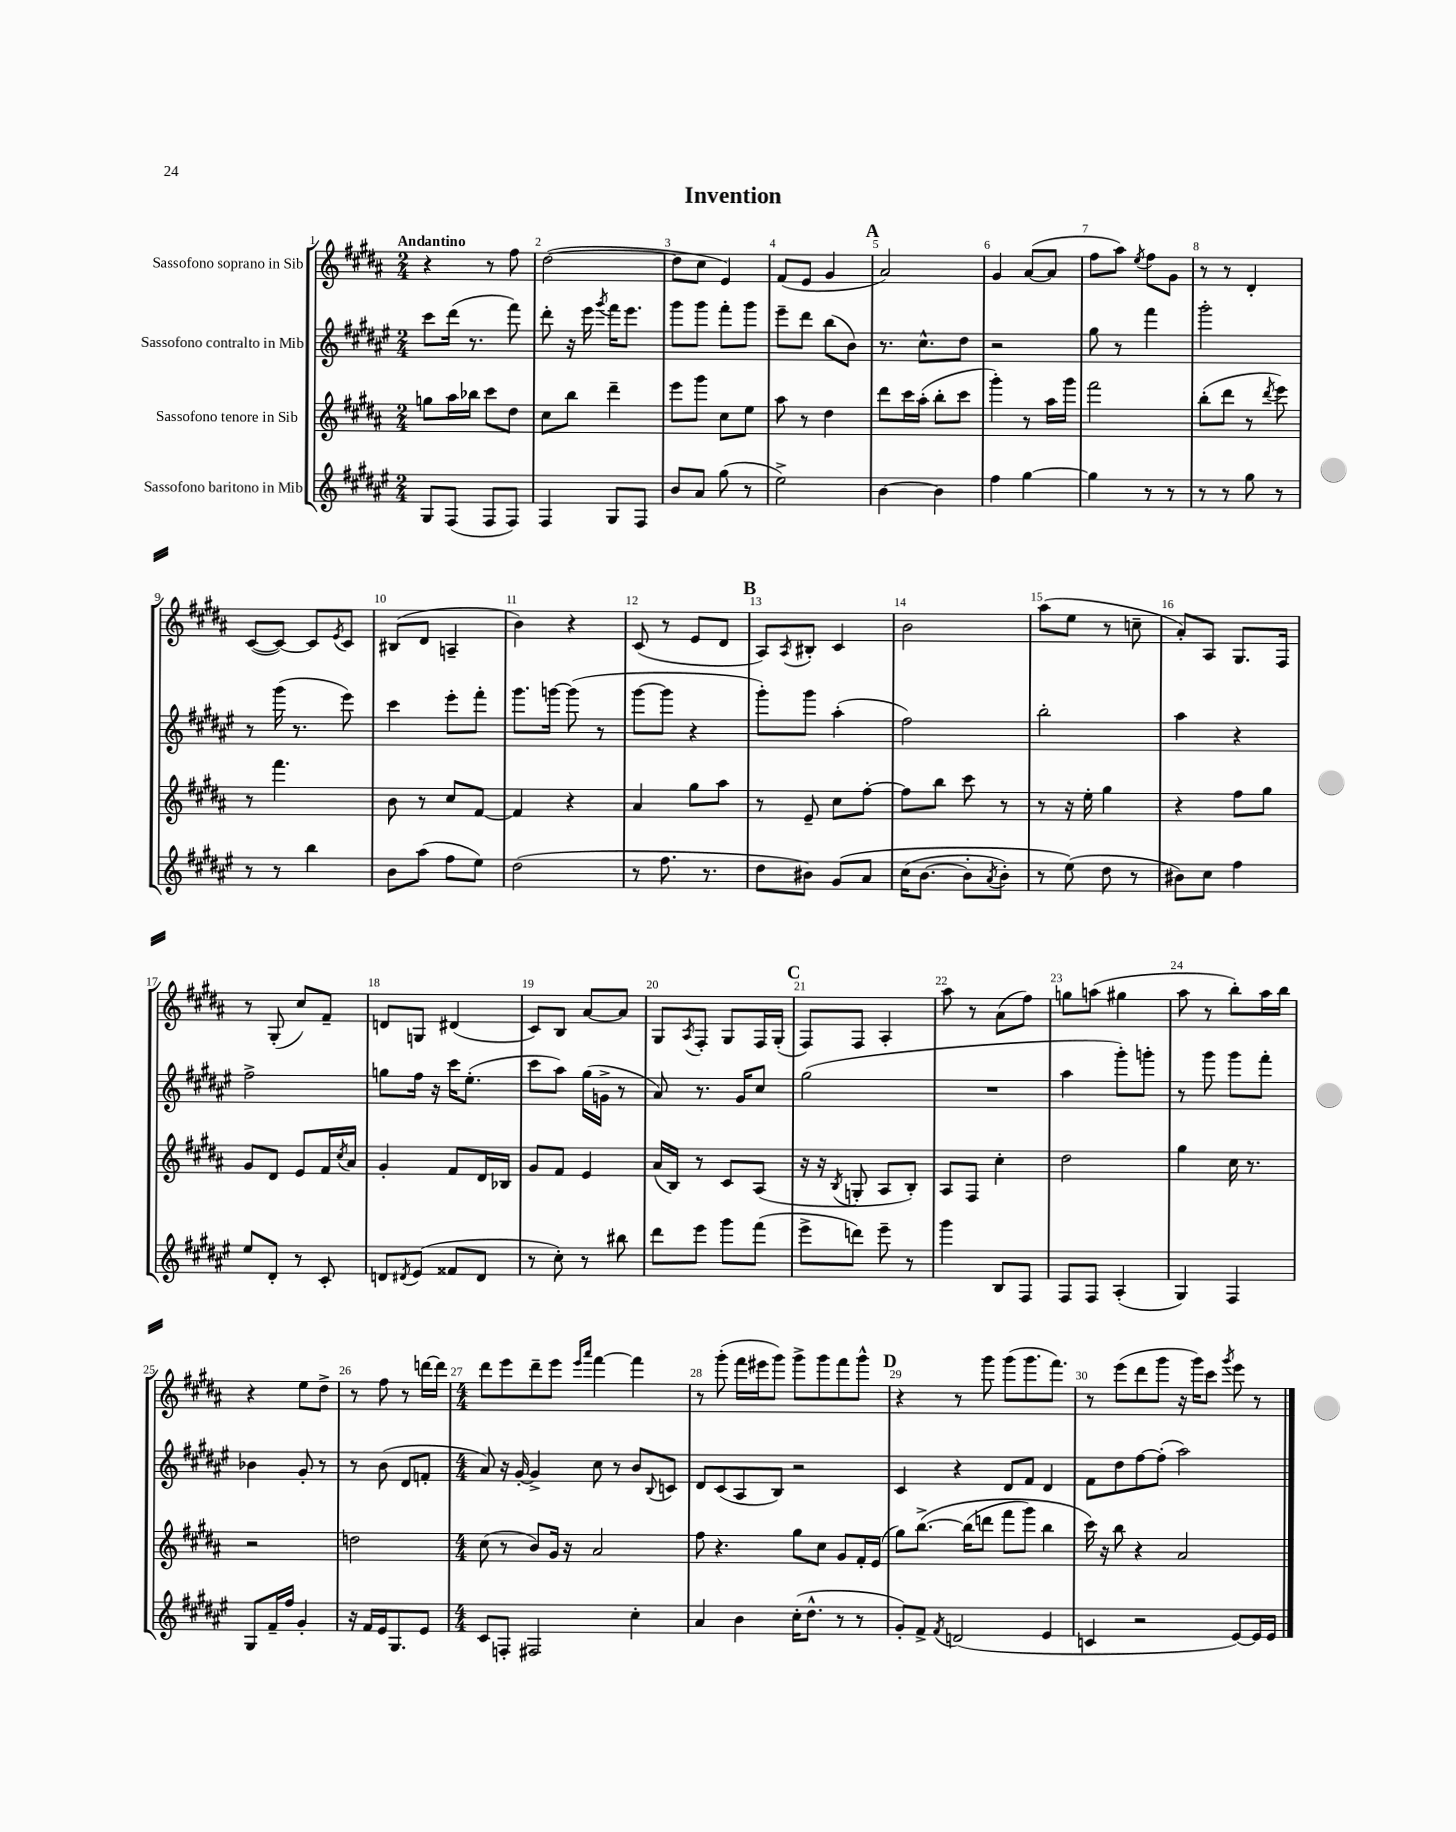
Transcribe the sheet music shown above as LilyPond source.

\header { title = "Invention" }
<<
\new StaffGroup <<
\new Staff = "s0" \with { instrumentName = "Sassofono soprano in Sib" } {
    \clef treble \key b \major \numericTimeSignature \time 2/4 \tempo "Andantino"
    r4 r8 fis''8 |
    dis''2~( |
    dis''8 cis''8 e'4) |
    fis'8( e'8 gis'4 |
    \mark \markup { \bold "A" } ais'2) |
    gis'4 ais'8~( ais'8 |
    fis''8 ais''8) \acciaccatura { e''8 } fis''8 gis'8 |
    r8 r8 dis'4-. |
    cis'8~( cis'8~) cis'8 \acciaccatura { e'8 } cis'8 |
    bis8( dis'8 a4-- |
    b'4) r4 |
    cis'8( r8 e'8 dis'8 |
    \mark \markup { \bold "B" } ais8) \acciaccatura { ais8 } bis8-. cis'4 |
    b'2 |
    ais''8( e''8 r8 c''8-- |
    ais'8-.) ais8 gis8. fis16 |
    r8 gis8-.( cis''8) fis'8-- |
    d'8 g8 dis'4( |
    cis'8) b8 ais'8~ ais'8 |
    gis8 \acciaccatura { ais8 } fis8-. gis8 fis16 gis16-.( |
    \mark \markup { \bold "C" } fis8) fis8 ais4-. |
    ais''8 r8 ais'8( fis''8) |
    g''8 a''8( gis''4 |
    ais''8 r8 b''8-.) ais''16 b''16 |
    r4 e''8 dis''8-> |
    r8 fis''8 r8 d'''16~ d'''16 |
    \numericTimeSignature \time 4/4 dis'''8 e'''8 dis'''8-- e'''8 \grace { e'''16 ais'''16 } fis'''4~ fis'''4 |
    r8 gis'''8-.( fis'''16 eis'''16 gis'''8) gis'''8-> gis'''8 fis'''8 gis'''8-^ |
    \mark \markup { \bold "D" } r4 r8 gis'''8 gis'''8( gis'''8. fis'''8.) |
    r8 e'''8( dis'''8 gis'''8 r16 gis'''16) cis'''8 \acciaccatura { gis'''8 } e'''8 r8 \bar "|." |
}
\new Staff = "s1" \with { instrumentName = "Sassofono contralto in Mib" } {
    \clef treble \key fis \major \numericTimeSignature \time 2/4
    cis'''8 dis'''16( r8. fis'''8) |
    dis'''8-. r16 eis'''16 \acciaccatura { gis'''8 } fis'''16 eis'''8. |
    gis'''8 gis'''8 fis'''8-. gis'''8 |
    eis'''8-- dis'''8 b''8( b'8) |
    \mark \markup { \bold "A" } r8. cis''8.-^ dis''8 |
    r2 |
    gis''8 r8 fis'''4 |
    gis'''2-. |
    r8 gis'''16( r8. eis'''8) |
    cis'''4 eis'''8-. fis'''8-. |
    gis'''8. g'''16~ g'''8( r8 |
    gis'''8~ gis'''8 r4 |
    \mark \markup { \bold "B" } gis'''8-.) gis'''8 ais''4-.( |
    fis''2) |
    b''2-. |
    ais''4 r4 |
    fis''2-> |
    g''8 fis''16 r16 cis'''16 eis''8.-.( |
    cis'''8 ais''8) gis''16( g'16-> r8 |
    ais'8) r8. gis'16 cis''8 |
    \mark \markup { \bold "C" } gis''2( |
    R2 |
    ais''4 gis'''8-.) g'''8-. |
    r8 gis'''8 gis'''8 fis'''8-. |
    bes'4 gis'8-. r8 |
    r8 b'8( dis'8 f'8-. |
    \numericTimeSignature \time 4/4 ais'8) r16 gis'16~-. gis'4-> cis''8 r8 b'8 \appoggiatura { b8 } c'8 |
    dis'8 cis'8( ais8 b8) r2 |
    \mark \markup { \bold "D" } cis'4 r4 dis'8 fis'8 dis'4 |
    fis'8 dis''8 fis''8~ fis''8-.( ais''2) \bar "|." |
}
\new Staff = "s2" \with { instrumentName = "Sassofono tenore in Sib" } {
    \clef treble \key b \major \numericTimeSignature \time 2/4
    g''8 ais''16 bes''16 cis'''8 dis''8 |
    cis''8 b''8 dis'''4-- |
    e'''8 gis'''8 cis''8 e''8 |
    ais''8 r8 dis''4 |
    \mark \markup { \bold "A" } dis'''8 cis'''16 ais''16-.( b''8-. cis'''8 |
    gis'''4-.) r8 ais''16 gis'''16 |
    fis'''2 |
    b''8-.( dis'''8 r8 \acciaccatura { dis'''8 } e'''8) |
    r8 fis'''4. |
    b'8 r8 cis''8 fis'8~ |
    fis'4 r4 |
    ais'4 gis''8 ais''8 |
    \mark \markup { \bold "B" } r8 e'8-- cis''8 fis''8~-. |
    fis''8 b''8 cis'''8 r8 |
    r8 r16 e''16-. gis''4 |
    r4 fis''8 gis''8 |
    gis'8 dis'8 e'8 fis'16 \acciaccatura { cis''8 } ais'16 |
    gis'4-. fis'8 dis'16 bes16 |
    gis'8 fis'8 e'4 |
    ais'16( b16) r8 cis'8 ais8( |
    \mark \markup { \bold "C" } r16 r16 \acciaccatura { b8 } g8-. ais8 b8-.) |
    ais8 fis8 cis''4-. |
    dis''2 |
    gis''4 cis''16 r8. |
    r2 |
    d''2 |
    \numericTimeSignature \time 4/4 cis''8( r8 b'8) gis'16 r16 ais'2 |
    fis''8 r4. gis''8 cis''8 gis'8 fis'16-. e'16( |
    \mark \markup { \bold "D" } gis''8) b''8.~->\( b''16( d'''8 fis'''8 gis'''8) b''4 |
    cis'''16\) r16 b''8 r4 ais'2 \bar "|." |
}
\new Staff = "s3" \with { instrumentName = "Sassofono baritono in Mib" } {
    \clef treble \key fis \major \numericTimeSignature \time 2/4
    gis8 fis8( fis8 fis8) |
    fis4 gis8 fis8 |
    b'8 ais'8 gis''8( r8 |
    eis''2->) |
    \mark \markup { \bold "A" } b'4~ b'4 |
    fis''4 gis''4~ |
    gis''4 r8 r8 |
    r8 r8 gis''8 r8 |
    r8 r8 b''4 |
    b'8 ais''8( fis''8 eis''8) |
    dis''2( |
    r8 fis''8. r8. |
    \mark \markup { \bold "B" } dis''8 bis'8) gis'8\( ais'8 |
    cis''16( b'8.~ b'8-. \acciaccatura { ais'8 } b'8-.) |
    r8 eis''8(\) dis''8 r8 |
    bis'8) cis''8 fis''4 |
    eis''8 dis'8-. r8 cis'8-. |
    d'8 \acciaccatura { dis'8 } eis'8( fisis'8 dis'8 |
    r8 cis''8-.) r8 bis''8 |
    dis'''8 eis'''8 gis'''8 fis'''8( |
    \mark \markup { \bold "C" } eis'''8-> d'''8) eis'''8-- r8 |
    gis'''4 b8 fis8 |
    fis8 fis8 ais4-.( |
    gis4) fis4 |
    gis8 fis'16-- fis''16 gis'4-. |
    r16 fis'16 eis'16 gis8. eis'8 |
    \numericTimeSignature \time 4/4 cis'8 f8-. fis2 cis''4-. |
    ais'4 b'4 cis''16-.( dis''8.-^ r8 r8 |
    \mark \markup { \bold "D" } gis'8-.) fis'8-> \acciaccatura { fis'8 } d'2( eis'4 |
    c'4 r2 eis'8~) eis'16 eis'16 \bar "|." |
}
>>
>>
\layout { \context { \Score \override BarNumber.break-visibility = ##(#f #t #t) barNumberVisibility = #all-bar-numbers-visible } }
